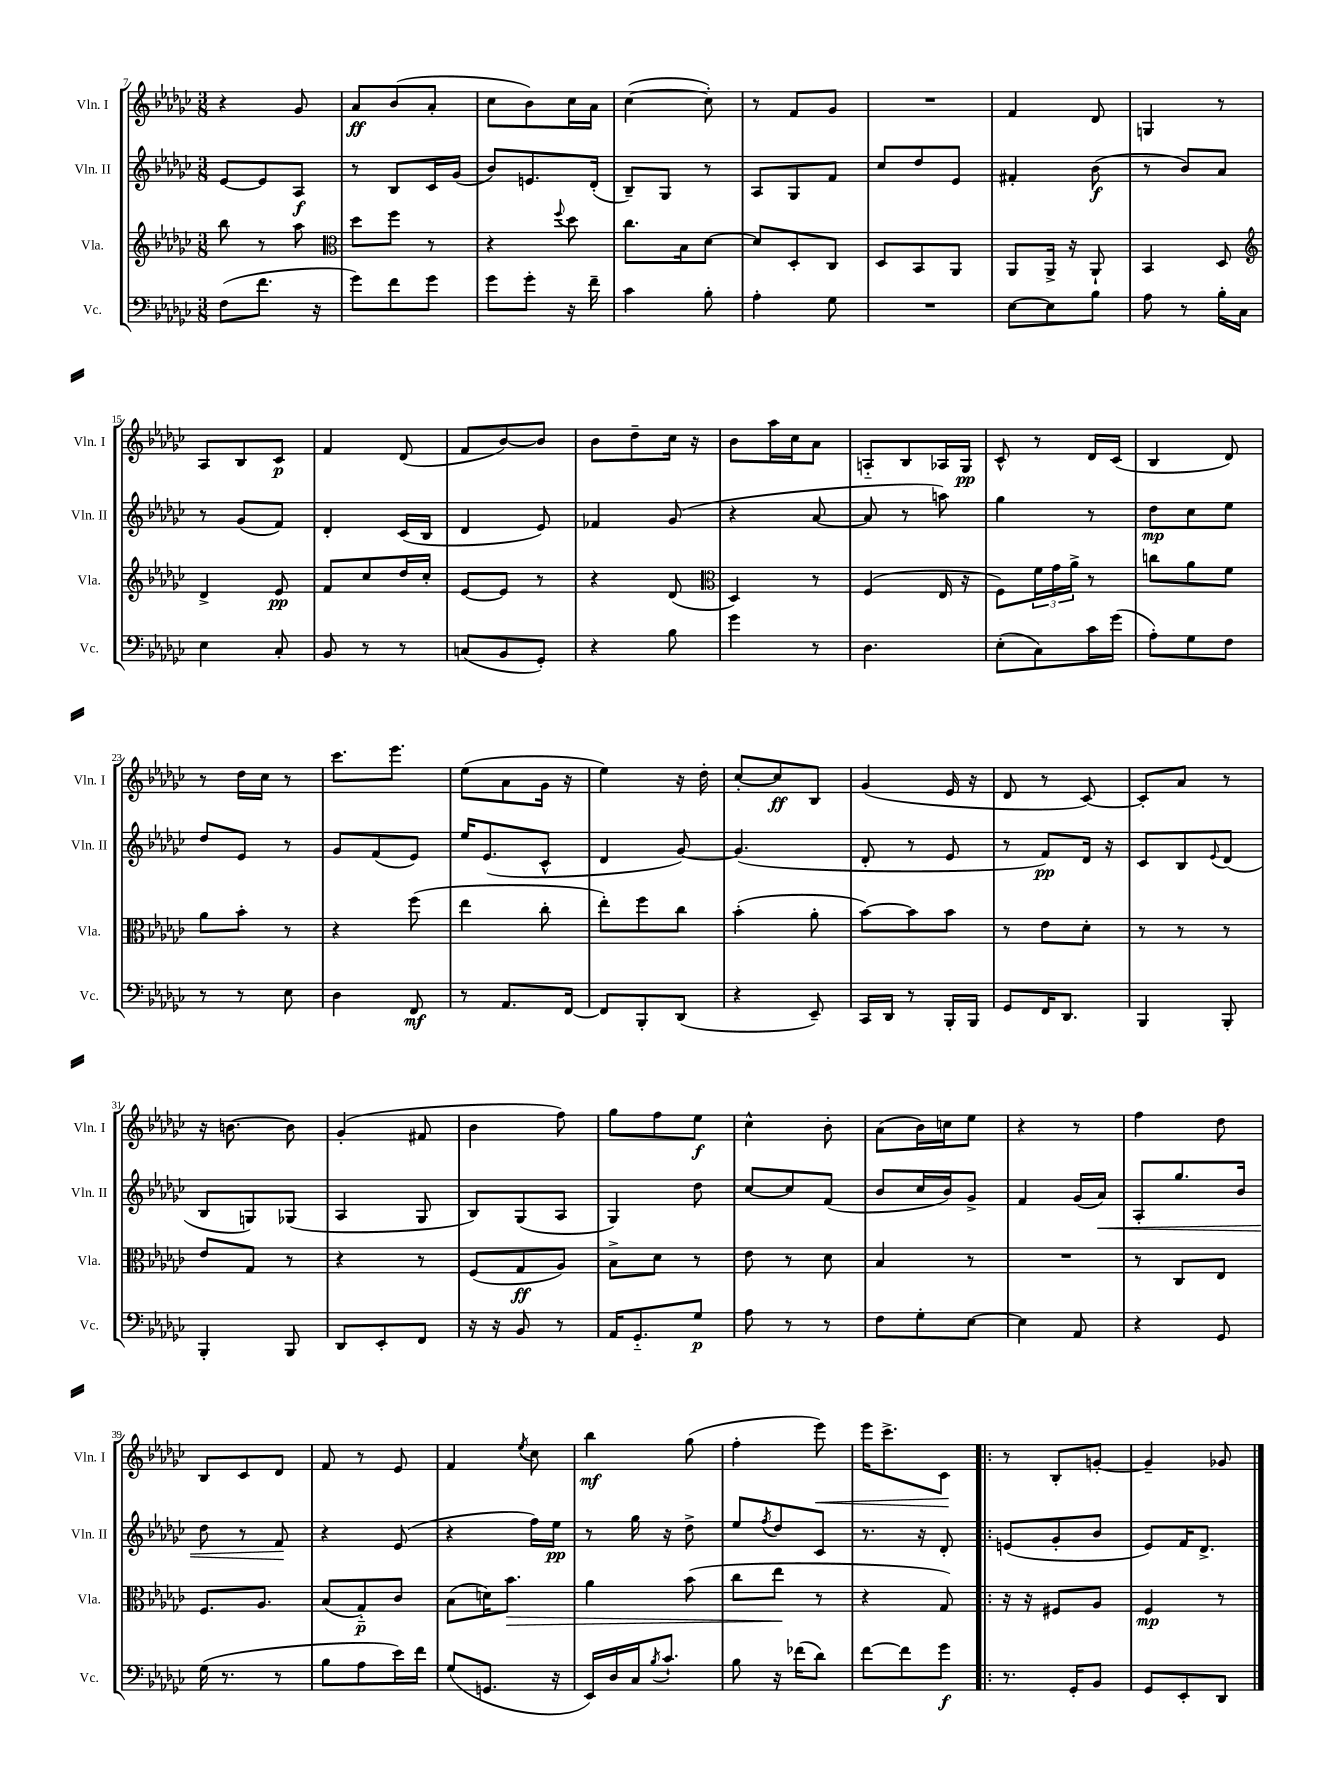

**kern	**dynam	**kern	**dynam	**kern	**dynam	**kern	**dynam
*part4	*part4	*part3	*part3	*part2	*part2	*part1	*part1
*staff4	*staff4	*staff3	*staff3	*staff2	*staff2	*staff1	*staff1
*I"Vc.	*	*I"Vla.	*	*I"Vln. II	*	*I"Vln. I	*
*I'Vc.	*	*I'Vla.	*	*I'Vln. II	*	*I'Vln. I	*
*clefF4	*	*clefG2	*	*clefG2	*	*clefG2	*
*k[b-e-a-d-g-c-]	*	*k[b-e-a-d-g-c-]	*	*k[b-e-a-d-g-c-]	*	*k[b-e-a-d-g-c-]	*
*M3/8	*	*M3/8	*	*M3/8	*	*M3/8	*
=7	=7	=7	=7	=7	=7	=7	=7
(8F\L	.	8bb-\	.	[8e-/L	.	4r	.
8.f\J	.	8r	.	8e-/]	.	.	.
.	.	8aa-\	.	8A-/J	f	8g-/	.
16r	.	.	.	.	.	.	.
=8	=8	=8	=8	=8	=8	=8	=8
*	*	*clefC3	*	*	*	*	*
8g-\L)	.	8dd-\L	.	8r	.	8a-/L	ff
8f\	.	8ff\J	.	8B-/L	.	(8b-/	.
8g-\J	.	8r	.	16c-/L	.	8a-'/J	.
.	.	.	.	(16g-/JJ	.	.	.
=9	=9	=9	=9	=9	=9	=9	=9
8g-\L	.	4r	.	8b-/L)	.	8cc-\L	.
8g-'\J	.	.	.	8.en/	.	8b-\)	.
.	.	8qqff/	.	.	.	.	.
16r	.	8dd-\	.	.	.	16cc-\L	.
16f~\	.	.	.	(16d-'/Jk	.	16a-\JJ	.
=10	=10	=10	=10	=10	=10	=10	=10
4c-\	.	8.cc-\L	.	8B-~/L)	.	([4cc-\	.
.	.	.	.	8G-/J	.	.	.
.	.	16B-\k	.	.	.	.	.
8B-'\	.	[8d-\J	.	8r	.	8cc-'\])	.
=11	=11	=11	=11	=11	=11	=11	=11
4A-'\	.	8d-/L]	.	8A-/L	.	8r	.
.	.	8D-'/	.	8G-/	.	8f/L	.
8G-\	.	8C-/J	.	8f/J	.	8g-/J	.
=12	=12	=12	=12	=12	=12	=12	=12
4.r	.	8D-/L	.	8cc-/L	.	4.r	.
.	.	8BB-/	.	8dd-/	.	.	.
.	.	8AA-/J	.	8e-/J	.	.	.
=13	=13	=13	=13	=13	=13	=13	=13
[8E-\L	.	8AA-/L	.	4f#X'/	.	4f/	.
8E-\]	.	16AA-^/Jk	.	.	.	.	.
.	.	16r	.	.	.	.	.
8B-\J	.	8AA-`/	.	(8b-\	f	8d-/	.
=14	=14	=14	=14	=14	=14	=14	=14
8A-\	.	4BB-/	.	8r	.	4Gn/	.
8r	.	.	.	8b-/L)	.	.	.
16B-'\LL	.	8D-/	.	8a-/J	.	8r	.
16C-\JJ	.	.	.	.	.	.	.
!!LO:LB:g=z
=15	=15	=15	=15	=15	=15	=15	=15
*	*	*clefG2	*	*	*	*	*
4E-\	.	4d-^/	.	8r	.	8A-/L	.
.	.	.	.	(8g-/L	.	8B-/	.
8C-'/	.	8e-/	pp	8f/J)	.	8c-/J	p
=16	=16	=16	=16	=16	=16	=16	=16
8BB-/	.	8f/L	.	4d-'/	.	4f/	.
8r	.	8cc-/	.	.	.	.	.
8r	.	16dd-/L	.	(16c-/LL	.	(8d-/	.
.	.	16cc-'/JJ	.	16B-/JJ	.	.	.
=17	=17	=17	=17	=17	=17	=17	=17
(8Cn/L	.	[8e-/L	.	4d-/	.	8f/L	.
8BB-/	.	8e-/J]	.	.	.	[8b-/)	.
8GG-'/J)	.	8r	.	8e-/)	.	8b-/J]	.
=18	=18	=18	=18	=18	=18	=18	=18
4r	.	4r	.	4f-X/	.	8b-\L	.
.	.	.	.	.	.	8dd-~\	.
8B-\	.	(8d-/	.	(8g-/	.	16cc-\Jk	.
.	.	.	.	.	.	16r	.
=19	=19	=19	=19	=19	=19	=19	=19
*	*	*clefC3	*	*	*	*	*
4g-\	.	4D-/)	.	4r	.	8b-\L	.
.	.	.	.	.	.	16aa-\L	.
.	.	.	.	.	.	16cc-\J	.
8r	.	8r	.	[8a-/	.	8a-\J	.
=20	=20	=20	=20	=20	=20	=20	=20
4.D-\	.	(4F/	.	8a-/]	.	8An/L	.
.	.	.	.	8r	.	8B-/	.
.	.	16E-/	.	8aan\)	.	16A-X/L	.
.	.	16r	.	.	.	16G-/JJ	pp
=21	=21	=21	=21	=21	=21	=21	=21
(8E-'\L	.	8F\L)	.	4gg-\	.	8c-^^/	.
8C-\)	.	24f\L	.	.	.	8r	.
.	.	24g-\	.	.	.	.	.
.	.	24a-^\JJ	.	.	.	.	.
16c-\L	.	8r	.	8r	.	16d-/LL	.
(16g-\JJ	.	.	.	.	.	(16c-/JJ	.
=22	=22	=22	=22	=22	=22	=22	=22
8A-'\L)	.	8ccn\L	.	8dd-\L	mp	4B-/	.
8G-\	.	8a-\	.	8cc-\	.	.	.
8F\J	.	8f\J	.	8ee-\J	.	8d-/)	.
!!LO:LB:g=z
=23	=23	=23	=23	=23	=23	=23	=23
8r	.	8a-\L	.	8dd-/L	.	8r	.
8r	.	8b-'\J	.	8e-/J	.	16dd-\LL	.
.	.	.	.	.	.	16cc-\JJ	.
8E-\	.	8r	.	8r	.	8r	.
=24	=24	=24	=24	=24	=24	=24	=24
4D-\	.	4r	.	8g-/L	.	8.ccc-\L	.
.	.	.	.	(8f/	.	.	.
.	.	.	.	.	.	8.eee-\J	.
8FF/	mf	(8ff\	.	8e-/J)	.	.	.
=25	=25	=25	=25	=25	=25	=25	=25
8r	.	4ee-\	.	16ee-/KL	.	(8ee-\L	.
.	.	.	.	(8.e-/	.	.	.
8.AA-/L	.	.	.	.	.	8a-\	.
.	.	8cc-'\	.	8c-^^/J	.	16g-\Jk	.
[16FF/Jk	.	.	.	.	.	16r	.
=26	=26	=26	=26	=26	=26	=26	=26
8FF/L]	.	8ee-'\L)	.	4d-/	.	4ee-\)	.
8BBB-'/	.	8ff\	.	.	.	.	.
(8DD-/J	.	8cc-\J	.	[8g-/)	.	16r	.
.	.	.	.	.	.	16dd-'\	.
=27	=27	=27	=27	=27	=27	=27	=27
4r	.	(4b-'\	.	(4.g-/]	.	[8cc-'/L	.
.	.	.	.	.	.	8cc-/]	ff
8EE-~/)	.	8a-'\	.	.	.	8B-/J	.
=28	=28	=28	=28	=28	=28	=28	=28
16CC-/LL	.	[8b-\L)	.	8d-'/	.	(4g-/	.
16DD-/JJ	.	.	.	.	.	.	.
8r	.	8b-\]	.	8r	.	.	.
16BBB-'/LL	.	8b-\J	.	8e-/	.	16e-/	.
16BBB-/JJ	.	.	.	.	.	16r	.
=29	=29	=29	=29	=29	=29	=29	=29
8GG-/L	.	8r	.	8r	.	8d-/	.
16FF/K	.	8e-\L	.	8f/L)	pp	8r	.
8.DD-/J	.	.	.	.	.	.	.
.	.	8d-'\J	.	16d-/Jk	.	[8c-/)	.
.	.	.	.	16r	.	.	.
=30	=30	=30	=30	=30	=30	=30	=30
4BBB-/	.	8r	.	8c-/L	.	8c-'/L]	.
.	.	8r	.	8B-/	.	8a-/J	.
.	.	.	.	8qqe-/	.	.	.
8BBB-'/	.	8r	.	(8d-/J	.	8r	.
!!LO:LB:g=z
=31	=31	=31	=31	=31	=31	=31	=31
4BBB-'/	.	8e-/L	.	8B-/L	.	16r	.
.	.	.	.	.	.	[8.bn\	.
.	.	8G-/J	.	8Gn/)	.	.	.
8BBB-/	.	8r	.	(8G-X/J	.	8b\]	.
=32	=32	=32	=32	=32	=32	=32	=32
8DD-/L	.	4r	.	4A-/	.	(4g-'/	.
8EE-'/	.	.	.	.	.	.	.
8FF/J	.	8r	.	8G-/	.	8f#X/	.
=33	=33	=33	=33	=33	=33	=33	=33
16r	.	(8F/L	.	8B-/L)	.	4b-\	.
16r	.	.	.	.	.	.	.
8BB-/	.	8G-/	ff	(8G-/	.	.	.
8r	.	8A-/J)	.	8A-/J	.	8ff\)	.
=34	=34	=34	=34	=34	=34	=34	=34
16AA-/KL	.	8B-^\L	.	4G-/)	.	8gg-\L	.
8.GG-/	.	.	.	.	.	.	.
.	.	8d-\J	.	.	.	8ff\	.
8G-/J	p	8r	.	8dd-\	.	8ee-\J	f
=35	=35	=35	=35	=35	=35	=35	=35
8A-\	.	8e-\	.	[8cc-/L	.	4cc-^^\	.
8r	.	8r	.	8cc-/]	.	.	.
8r	.	8d-\	.	(8f/J	.	8b-'\	.
=36	=36	=36	=36	=36	=36	=36	=36
8F\L	.	4B-/	.	8b-/L	.	(8a-\L	.
8G-'\	.	.	.	16cc-/L	.	16b-\L)	.
.	.	.	.	16b-/J)	.	16ccn\J	.
[8E-\J	.	8r	.	8g-^/J	.	8ee-\J	.
=37	=37	=37	=37	=37	=37	=37	=37
4E-\]	.	4.r	.	4f/	.	4r	.
8AA-/	.	.	.	(16g-/LL	.	8r	.
!	!	!	!	!	!LO:HP:b	!	!
.	.	.	.	16a-/JJ)	<	.	.
=38	=38	=38	=38	=38	=38	=38	=38
4r	.	8r	.	8A-'/L	.	4ff\	.
.	.	8C-/L	.	8.gg-/	.	.	.
8GG-/	.	8E-/J	.	.	.	8dd-\	.
.	.	.	.	16b-/Jk	.	.	.
!!LO:LB:g=z
=39	=39	=39	=39	=39	=39	=39	=39
(16G-\	.	8.F/L	.	8dd-\	.	8B-/L	.
8.r	.	.	.	.	.	.	.
.	.	.	.	8r	.	8c-/	.
.	.	8.A-/J	.	.	.	.	.
8r	.	.	.	8f/	.	8d-/J	.
.	.	.	.	.	[	.	.
=40	=40	=40	=40	=40	=40	=40	=40
8B-\L	.	(8B-/L	.	4r	.	8f/	.
8A-\	.	8G-/)	p	.	.	8r	.
16e-\L)	.	8c-/J	.	(8e-/	.	8e-/	.
16f\JJ	.	.	.	.	.	.	.
=41	=41	=41	=41	=41	=41	=41	=41
(8G-/L	.	(8B-\L	.	4r	.	4f/	.
8.GGn/J	.	16dn\K)	.	.	.	.	.
!	!	!	!LO:HP:b	!	!	!	!
.	.	8.b-\J	>	.	.	.	.
.	.	.	.	.	.	8qee-/	.
.	.	.	.	16ff\LL)	.	8cc-\	.
16r	.	.	.	16ee-\JJ	pp	.	.
=42	=42	=42	=42	=42	=42	=42	=42
16EE-/LL)	.	4a-\	.	8r	.	4bb-\	mf
16D-/	.	.	.	.	.	.	.
16C-/J	.	.	.	16gg-\	.	.	.
8qB-/	.	.	.	.	.	.	.
8.c-`/J	.	.	.	16r	.	.	.
.	.	(8b-\	.	8dd-^\	.	(8gg-\	.
=43	=43	=43	=43	=43	=43	=43	=43
8B-\	.	8cc-\L	.	8ee-/L	.	4ff'\	.
.	.	.	.	8qff/	.	.	.
16r	.	8ee-\J	.	8dd-/	.	.	.
(16f-X\KL	.	.	.	.	.	.	.
!	!	!	!	!	!	!	!LO:HP:b
8d-\J)	.	8r	]	8c-/J	.	8eee-\)	<
=44	=44	=44	=44	=44	=44	=44	=44
[8f\L	.	4r	.	8.r	.	16eee-\KL	.
.	.	.	.	.	.	8.ccc-^\	.
8f\]	.	.	.	.	.	.	.
.	.	.	.	16r	.	.	.
8g-\J	f	8G-/)	.	8d-'/	.	8c-\J	.
.	.	.	.	.	.	.	[
=45!|:	=45!|:	=45!|:	=45!|:	=45!|:	=45!|:	=45!|:	=45!|:
8.r	.	16r	.	(8en/L	.	8r	.
.	.	16r	.	.	.	.	.
.	.	8F#X/L	.	8g-'/	.	8B-'/L	.
16GG-'/KL	.	.	.	.	.	.	.
8BB-/J	.	8A-/J	.	8b-/J	.	[8gn'/J	.
=46	=46	=46	=46	=46	=46	=46	=46
8GG-/L	.	4F/	mp	8e-/L)	.	4g~/]	.
8EE-'/	.	.	.	16f/K	.	.	.
.	.	.	.	8.d-^/J	.	.	.
8DD-/J	.	8r	.	.	.	8g-X/	.
==	==	==	==	==	==	==	==
*-	*-	*-	*-	*-	*-	*-	*-
